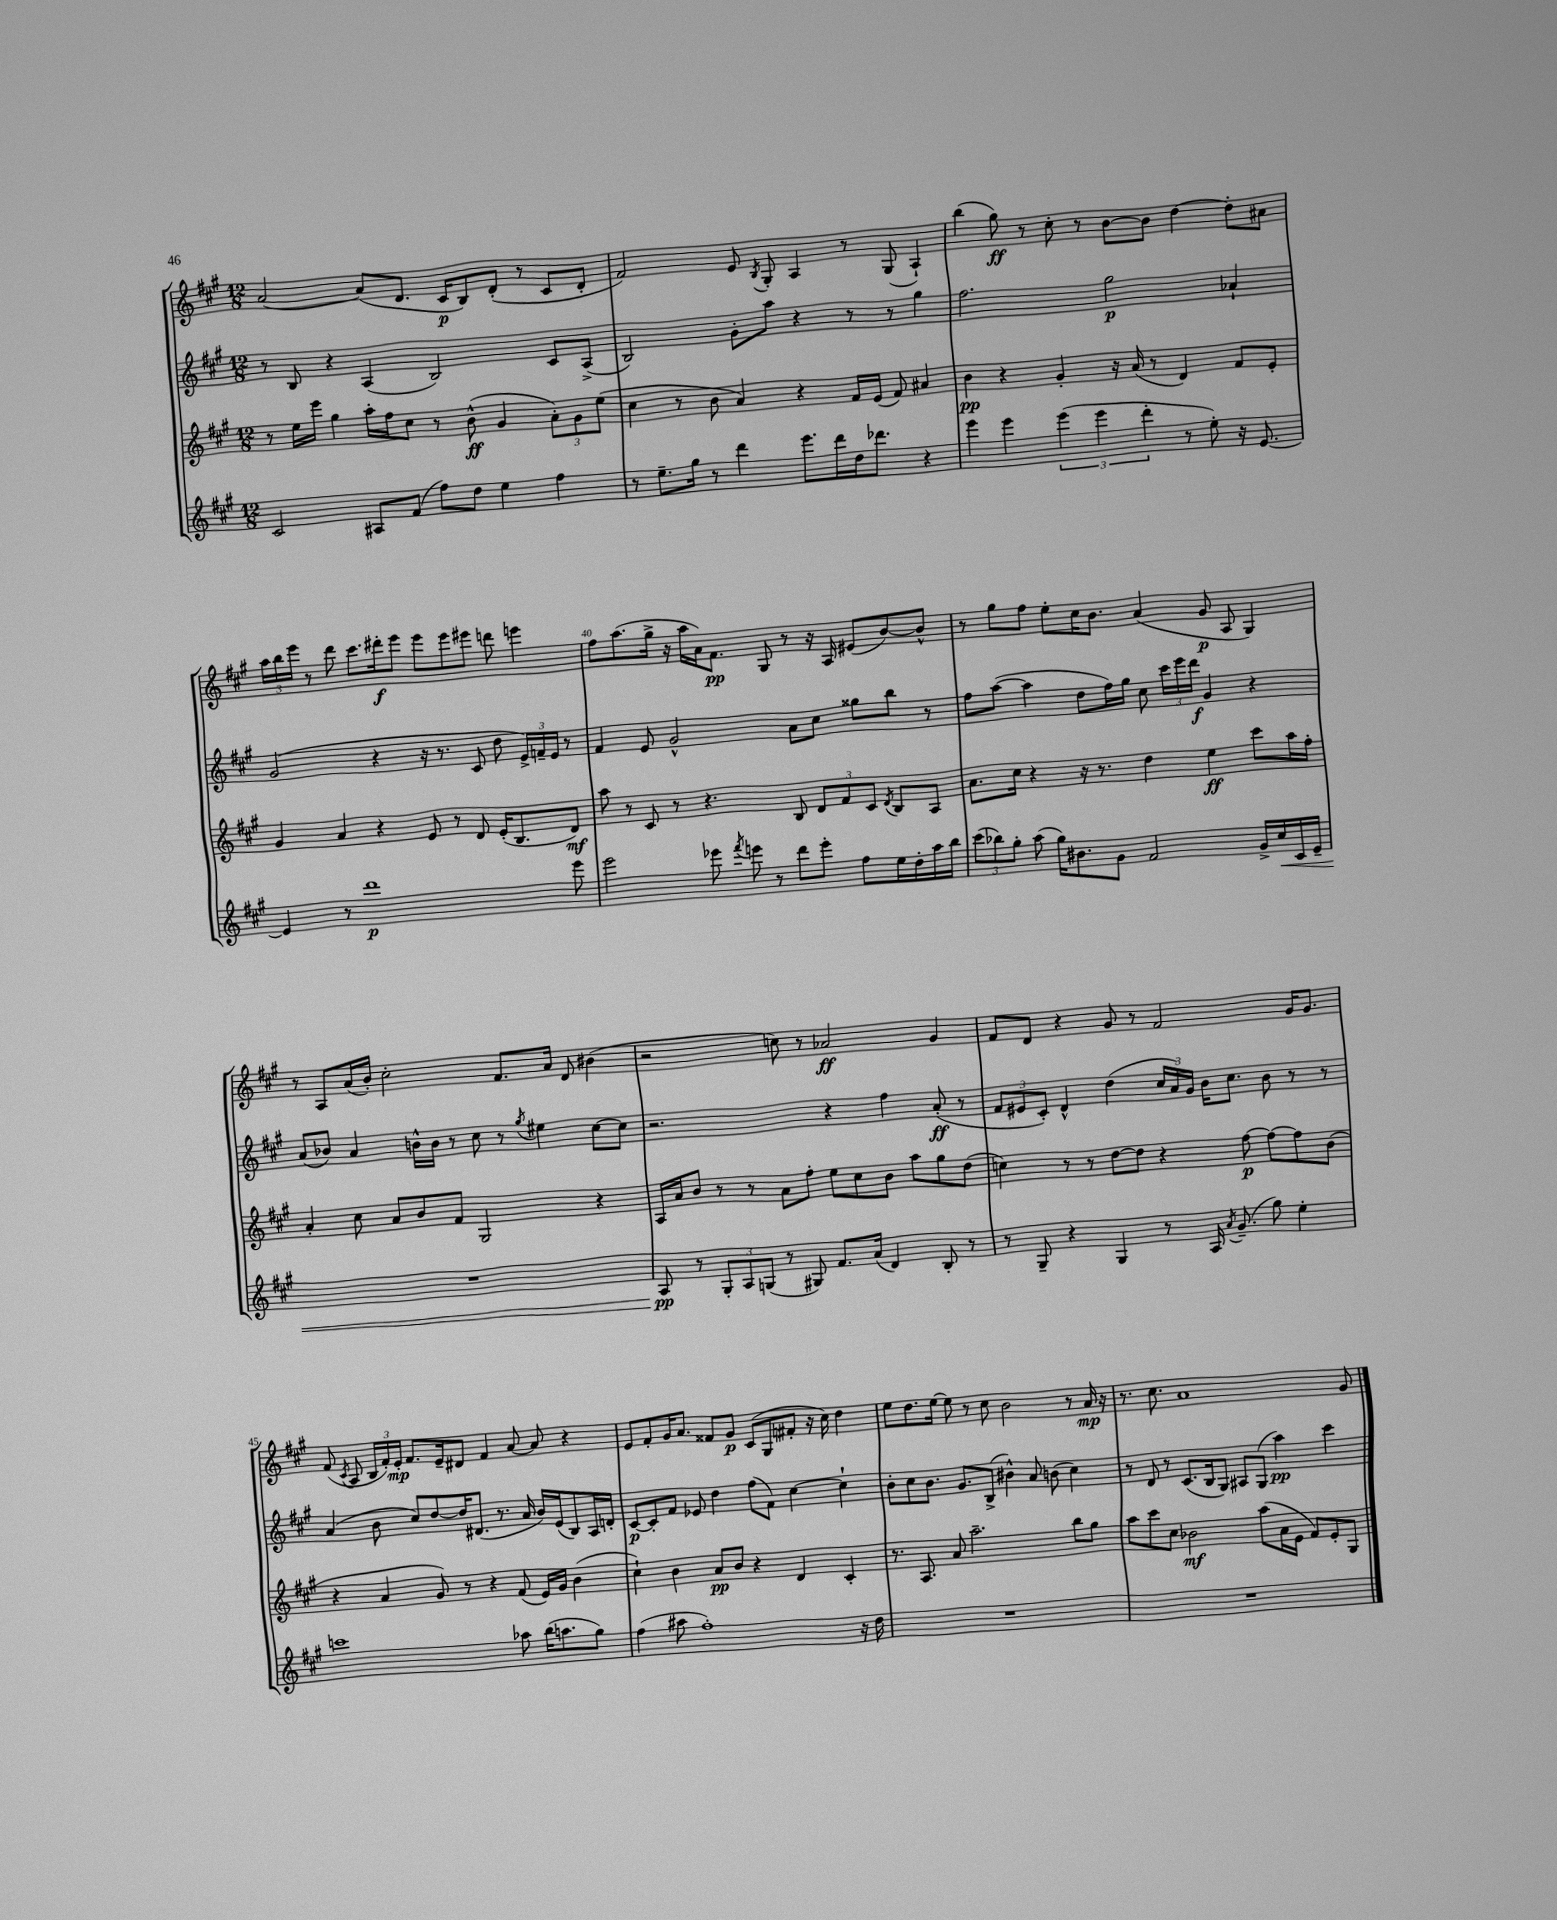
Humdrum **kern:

**kern	**dynam	**kern	**dynam	**kern	**dynam	**kern	**dynam
*part4	*part4	*part3	*part3	*part2	*part2	*part1	*part1
*staff4	*staff4	*staff3	*staff3	*staff2	*staff2	*staff1	*staff1
*clefG2	*	*clefG2	*	*clefG2	*	*clefG2	*
*k[f#c#g#]	*	*k[f#c#g#]	*	*k[f#c#g#]	*	*k[f#c#g#]	*
*M12/8	*	*M12/8	*	*M12/8	*	*M12/8	*
=36	=36	=36	=36	=36	=36	=36	=36
2c#/	.	8r	.	8r	.	[2a/	.
.	.	16ee\LL	.	8B/	.	.	.
.	.	16eee\JJ	.	.	.	.	.
.	.	4gg#\	.	4r	.	.	.
8A#X/L	.	16aa'\LL	.	(4A/	.	(8a/L]	.
.	.	16ff#\J	.	.	.	.	.
(8f#/J	.	8cc#\J	.	.	.	8.d/J	.
8ff#\L)	.	8r	.	2B/)	.	.	.
.	.	.	.	.	.	16c#/KL	p
8dd\J	.	(8b^^\	ff	.	.	8B/)	.
4ee\	.	4g#/	.	.	.	(8d'/J	.
.	.	.	.	.	.	8r	.
4ff#\	.	12a'\L)	.	8c#/L	.	8c#/L	.
.	.	12g#\	.	.	.	.	.
.	.	.	.	(8A^/J	.	8d'/J	.
.	.	(12ee\J	.	.	.	.	.
=37	=37	=37	=37	=37	=37	=37	=37
8r	.	4cc#\	.	2B/)	.	2f#/)	.
8.ee~\L	.	.	.	.	.	.	.
.	.	8r	.	.	.	.	.
16gg#\Jk	.	.	.	.	.	.	.
8r	.	8b\	.	.	.	.	.
4ddd\	.	4a/)	.	8g#'\L	.	8e/	.
.	.	.	.	.	.	8qB/	.
.	.	.	.	8aa\J	.	8G#'/	.
8.eee\L	.	4r	.	4r	.	4A/	.
16ddd\L	.	.	.	.	.	.	.
16dd\J	.	16f#/LL	.	8r	.	8r	.
8.ddd-X\J	.	(16e/JJ	.	.	.	.	.
.	.	8f#/)	.	8r	.	(8G#/	.
4r	.	4a#X/	.	4gg#\	.	4A`/)	.
=38	=38	=38	=38	=38	=38	=38	=38
4eee\	.	4b\	pp	2.ff#\	.	(4bb\	.
4eee\	.	4r	.	.	.	8gg#\)	ff
.	.	.	.	.	.	8r	.
(6eee\	.	4g#'/	.	.	.	8cc#'\	.
.	.	.	.	.	.	8r	.
6eee\	.	.	.	.	.	.	.
.	.	16r	.	2gg#\	p	[8b\L	.
.	.	(16a/	.	.	.	.	.
6ddd'\	.	.	.	.	.	.	.
.	.	8r	.	.	.	8b\J]	.
8r	.	4d/)	.	.	.	[4dd\	.
8ee'\)	.	.	.	.	.	.	.
16r	.	8f#/L	.	4a-X`/	.	8dd'\L]	.
[8.e/	.	.	.	.	.	.	.
.	.	8e'/J	.	.	.	8a#X\J	.
!!LO:LB:g=z
=39	=39	=39	=39	=39	=39	=39	=39
4e/]	.	4g#/	.	(2g#/	.	24aa\LL	.
.	.	.	.	.	.	24bb\	.
.	.	.	.	.	.	24eee\JJ	.
.	.	.	.	.	.	8r	.
8r	.	4a/	.	.	.	8ddd\	.
1ddd	p	.	.	.	.	8.ccc#\L	.
.	.	4r	.	4r	.	.	.
.	.	.	.	.	.	16ddd#X'\k	f
.	.	.	.	.	.	8eee\J	.
.	.	8e/	.	16r	.	8eee\L	.
.	.	.	.	8.r	.	.	.
.	.	8r	.	.	.	8eee\	.
.	.	8d/	.	8c#/	.	8eee#X\J	.
.	.	(16e'/KL	.	8dd\	.	8dddn\	.
.	.	8.B/	.	.	.	.	.
.	.	.	.	24e^/LL)	.	4eeen\	.
.	.	.	.	24fn~/	.	.	.
.	.	.	.	24e/JJ	.	.	.
8eee\	.	8d/J)	mf	8r	.	.	.
=40	=40	=40	=40	=40	=40	=40	=40
2eee\	.	8aa\	.	4f#/	.	8ff#\L	.
.	.	8r	.	.	.	(8.aa\	.
.	.	8c#/	.	8e/	.	.	.
.	.	.	.	.	.	16gg#^\Jk	.
.	.	8r	.	2g#^^/	.	16r	.
.	.	.	.	.	.	16aa\LL	.
8eee-X\	.	4.r	.	.	.	16a\J)	.
.	.	.	.	.	.	8.f#\J	pp
8qfff#/	.	.	.	.	.	.	.
8eeen\	.	.	.	.	.	.	.
8r	.	.	.	.	.	8G#/	.
8ddd\L	.	8B/	.	8a\L	.	8r	.
8eee'\J	.	12d/L	.	8cc#\J	.	16r	.
.	.	.	.	.	.	16A/	.
.	.	12f#/	.	.	.	.	.
8ff#\L	.	.	.	8gg##X\L	.	(8e#X/L	.
.	.	12c#/J	.	.	.	.	.
.	.	8qd/	.	.	.	.	.
16ee\L	.	8B/L	.	8bb\J	.	[8b/)	.
16dd'\	.	.	.	.	.	.	.
16aa\	.	8A/J	.	8r	.	8b^^/J]	.
16bb\JJ	.	.	.	.	.	.	.
=41	=41	=41	=41	=41	=41	=41	=41
(12ccc#\L	.	8.a\L	.	8ff#\L	.	8r	.
12bb-X\)	.	.	.	.	.	.	.
.	.	.	.	([8aa\J	.	8gg#\L	.
12gg#'\J	.	.	.	.	.	.	.
.	.	16cc#\Jk	.	.	.	.	.
(8aa\	.	4r	.	4aa\]	.	8ff#\J	.
16gg#\KL)	.	.	.	.	.	8ee'\L	.
8.b#X\	.	.	.	.	.	.	.
.	.	16r	.	8dd\L	.	16cc#\K	.
.	.	8.r	.	.	.	8.b\J	.
8g#\J	.	.	.	16ff#\L)	.	.	.
.	.	.	.	16gg#\JJ	.	.	.
2f#/	.	4dd\	.	8cc#\	.	(4a/	.
.	.	.	.	24ccc#\LL	.	.	.
.	.	.	.	24eee\	.	.	.
.	.	.	.	24ddd\JJ	f	.	.
.	.	4ee\	ff	4g#/	.	8g#/	p
.	.	.	.	.	.	8A/	.
16g#^/LL	.	8ccc#\L	.	4r	.	4G#/)	.
!	!LO:HP:b	!	!	!	!	!	!
16cc#/	<	.	.	.	.	.	.
16c#/	.	16aa\L	.	.	.	.	.
16e~/JJ	.	16ff#'\JJ	.	.	.	.	.
!!LO:LB:g=z
=42	=42	=42	=42	=42	=42	=42	=42
1.r	.	4a'/	.	(8a/L	.	8r	.
.	.	.	.	8b-X/J)	.	8A/L	.
.	.	8cc#\	.	4a/	.	(16a/L	.
.	.	.	.	.	.	16b'/JJ)	.
.	.	8a/L	.	.	.	2cc#'\	.
.	.	8b/	.	16bn^^\LL	.	.	.
.	.	.	.	16b\JJ	.	.	.
.	.	8f#/J	.	8r	.	.	.
.	.	2G#/	.	8cc#\	.	.	.
.	.	.	.	8r	.	8.f#/L	.
.	.	.	.	8qgg#/	.	.	.
.	.	.	.	4ee#X\	.	.	.
.	.	.	.	.	.	16a/Jk	.
.	.	.	.	.	.	8d/	.
.	.	4r	.	[8cc#\L	.	(4b#X\	.
.	.	.	.	8cc#\J]	.	.	.
=43	=43	=43	=43	=43	=43	=43	=43
8A/	pp	16A/LL	.	2.r	.	2r	.
.	.	16a/J	.	.	.	.	.
8r	[	8b/J	.	.	.	.	.
12G#'/L	.	8r	.	.	.	.	.
12A/	.	.	.	.	.	.	.
.	.	8r	.	.	.	.	.
(12Gn/J	.	.	.	.	.	.	.
8r	.	8a\L	.	.	.	8ccn\)	.
8G#X/)	.	8ff#'\J	.	.	.	8r	.
8.f#/L	.	8ee\L	.	4r	.	2a-X/	ff
.	.	8cc#\	.	.	.	.	.
(16a/Jk	.	.	.	.	.	.	.
4d/)	.	8b\J	.	4ff#\	.	.	.
.	.	8aa\L	.	.	.	.	.
8B'/	.	8gg#\	.	(8a'/	ff	4g#/	.
8r	.	(8dd\J	.	8r	.	.	.
=44	=44	=44	=44	=44	=44	=44	=44
8r	.	4ccn\)	.	12f#/L	.	8f#/L	.
.	.	.	.	12e#X/	.	.	.
8G#~/	.	.	.	.	.	8d/J	.
.	.	.	.	12c#'/J)	.	.	.
4r	.	8r	.	4d^^/	.	4r	.
.	.	8r	.	.	.	.	.
4G#/	.	[8dd\L	.	(4dd\	.	8g#/	.
.	.	8dd\J]	.	.	.	8r	.
8r	.	4r	.	24cc#/LL	.	2f#/	.
.	.	.	.	24a/)	.	.	.
.	.	.	.	24g#/JJ	.	.	.
16A/	.	.	.	16b\KL	.	.	.
8qa/	.	.	.	.	.	.	.
(8.g#~/	.	.	.	8.cc#\J	.	.	.
.	.	[8ff#\	p	.	.	.	.
8gg#\)	.	8ff#\L_	.	8b\	.	.	.
4ee'\	.	8ff#\]	.	8r	.	16g#/KL	.
.	.	.	.	.	.	8.g#/J	.
.	.	(8b\J	.	8r	.	.	.
!!LO:LB:g=z
=45	=45	=45	=45	=45	=45	=45	=45
1cccn	.	4r	.	(4a/	.	(8f#/	.
.	.	.	.	.	.	8qc#/	.
.	.	.	.	.	.	8A/	.
.	.	4a/	.	8b\	.	24B/LL	.
.	.	.	.	.	.	24f#'/)	.
.	.	.	.	.	.	24e'/JJ	mp
.	.	.	.	8cc#/L)	.	8.f#/L	.
.	.	8g#/)	.	[8dd/	.	.	.
.	.	.	.	.	.	16e~/k	.
.	.	8r	.	16dd/K]	.	8d#X/J	.
.	.	.	.	(8.d#X/J	.	.	.
.	.	4r	.	.	.	4f#/	.
.	.	.	.	8.r	.	.	.
8aa-X\	.	(8f#/	.	.	.	[8a/	.
.	.	.	.	16a/	.	.	.
(16bb\KL	.	16e/LL)	.	16b/LL)	.	8a/]	.
8.aan\	.	16g#/JJ	.	(16e/J	.	.	.
.	.	(4b\	.	8B/)	.	4r	.
8gg#\J)	.	.	.	16A/L	.	.	.
.	.	.	.	16dn'/JJ	.	.	.
=46	=46	=46	=46	=46	=46	=46	=46
(4ff#\	.	4cc#`\)	.	[8c#/L	p	8e/L	.
.	.	.	.	8c#'/]	.	8f#'/	.
8aa#X\	.	4b\	.	8f#/J	.	16g#/K	.
.	.	.	.	.	.	8.a/J	.
1ff#')	.	.	.	8e-X/	.	.	.
.	.	8a/L	pp	4dd\	.	8f##X/L	.
.	.	8b/J	.	.	.	8g#/J	p
.	.	4r	.	(8ff#\L	.	(8c#/L	.
.	.	.	.	8f#\J)	.	8G#/	.
.	.	4d/	.	[4cc#\	.	8f#X'/J	.
.	.	.	.	.	.	16r	.
.	.	.	.	.	.	16cc#\)	.
.	.	4c#'/	.	4cc#`\]	.	4dd\	.
16r	.	.	.	.	.	.	.
16dd\	.	.	.	.	.	.	.
=47	=47	=47	=47	=47	=47	=47	=47
1.r	.	8.r	.	8b'\L	.	8ee\L	.
.	.	.	.	8cc#\	.	8.dd\	.
.	.	8.A/	.	.	.	.	.
.	.	.	.	8.b\J	.	.	.
.	.	.	.	.	.	[16ee\Jk	.
.	.	8a/	.	.	.	8ee\]	.
.	.	.	.	8.g#/L	.	.	.
.	.	2.aa~\	.	.	.	8r	.
.	.	.	.	(8B^/J	.	8cc#\	.
.	.	.	.	4b#X^^\)	.	2b\	.
.	.	.	.	8a/	.	.	.
.	.	.	.	(8bn\	.	.	.
.	.	8bb\L	.	4cc#\)	.	8r	.
.	.	8gg#\J	.	.	.	16a/	mp
.	.	.	.	.	.	16r	.
=48	=48	=48	=48	=48	=48	=48	=48
1.r	.	8aa\L	.	8r	.	8.r	.
.	.	8ccc#\	.	8d/	.	.	.
.	.	.	.	.	.	8.cc#\	.
.	.	8cc#\J	.	8r	.	.	.
.	.	2b-X\	mf	(8.c#/L	.	1a	.
.	.	.	.	16B/k	.	.	.
.	.	.	.	8G#/J)	.	.	.
.	.	.	.	8A#X/L	.	.	.
.	.	(8aa\L	.	(8G#/J	.	.	.
.	.	16a\L	.	4aa\)	pp	.	.
.	.	16e\JJ	.	.	.	.	.
.	.	8f#/L)	.	.	.	.	.
.	.	8e'/	.	4ccc#\	.	.	.
.	.	8G#/J	.	.	.	8g#/	.
==	==	==	==	==	==	==	==
*-	*-	*-	*-	*-	*-	*-	*-
